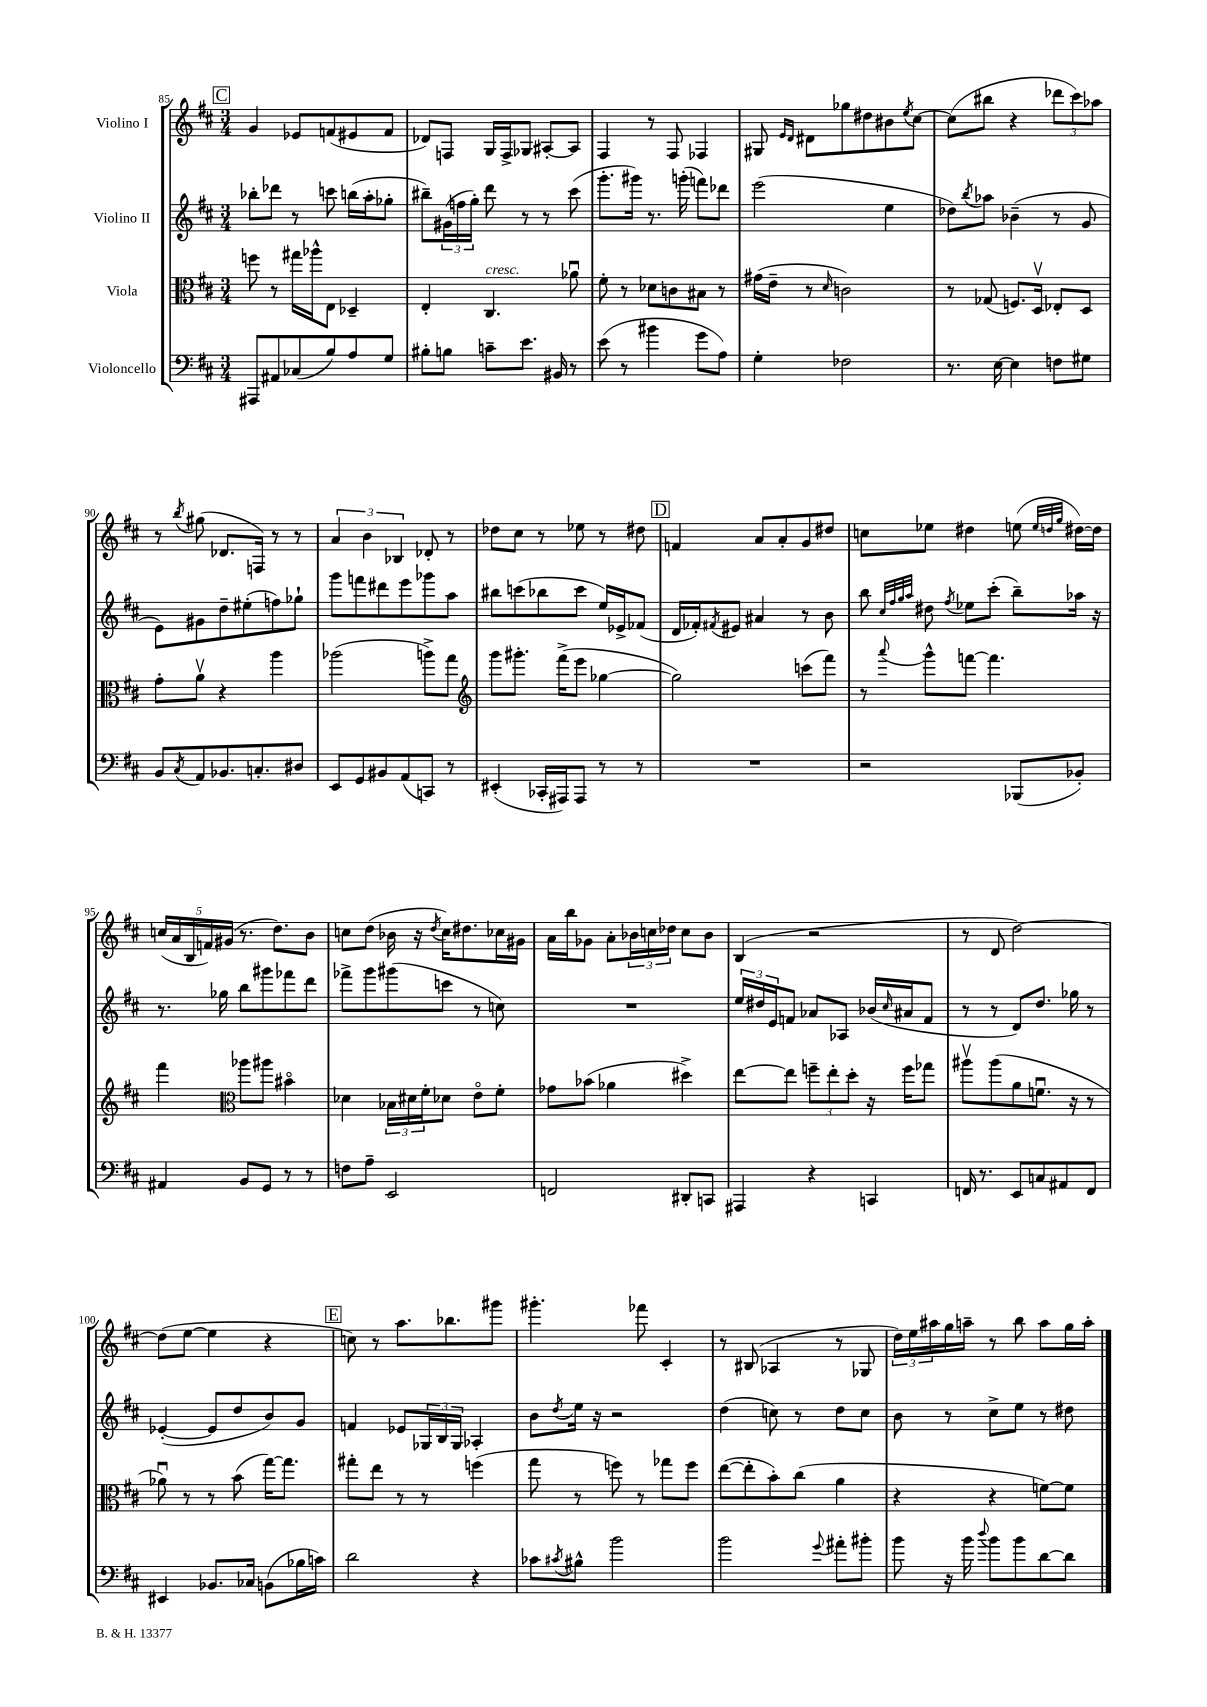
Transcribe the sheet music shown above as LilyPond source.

<<
\new StaffGroup <<
\new Staff = "s0" \with { instrumentName = "Violino I" } {
    \clef treble \key d \major \numericTimeSignature \time 3/4
    \mark \markup { \box "C" } g'4 ees'8 f'8( eis'8 f'8 |
    des'8) f8 g16 f16-> ges8 ais8~-. ais8 |
    fis4 r8 fis8 fes4 |
    gis8 \grace { e'16 d'16 } dis'8 ges''8 dis''8 bis'8 \acciaccatura { e''8 } cis''8~ |
    cis''8( bis''8 r4 \tuplet 3/2 { des'''8 cis'''8) aes''8 } |
    r8 \acciaccatura { b''8 } gis''8( des'8. f16) r8 r8 |
    \tuplet 3/2 { a'4 b'4 bes4 } des'8-. r8 |
    des''8 cis''8 r8 ees''8 r8 dis''8 |
    \mark \markup { \box "D" } f'4 a'8 a'8-. g'8 dis''8 |
    c''8 ees''8 dis''4 e''8( \grace { e''32 d''32 g''32 } dis''16~) dis''16 |
    \tuplet 5/4 { c''16( a'16 b16 f'16) gis'16( } r8. d''8.) b'8 |
    c''8 d''8( bes'16 r16 \acciaccatura { d''8 } c''16) dis''8. ces''16 gis'16 |
    a'16 b''16 ges'8 a'8-. \tuplet 3/2 { bes'16 c''16 des''16 } c''8 bes'8 |
    b4( r2 |
    r8 d'8 d''2~) |
    d''8( e''8~ e''4 r4 |
    \mark \markup { \box "E" } c''8) r8 a''8. bes''8. gis'''8 |
    gis'''4.-. fes'''8 cis'4-. |
    r8 bis8( aes4 r8 ges8 |
    \tuplet 3/2 { d''16) e''16 ais''16 } g''16 a''16-- r8 b''8 a''8 g''16 a''16-. \bar "|." |
}
\new Staff = "s1" \with { instrumentName = "Violino II" } {
    \clef treble \key d \major \numericTimeSignature \time 3/4
    \mark \markup { \box "C" } bes''8-. des'''8 r8 c'''8 b''16( a''16-. ges''8-. |
    bis''8--) \tuplet 3/2 { gis'16( f''16 g''16-.) } d'''8 r8 r8 cis'''8( |
    g'''8.-. gis'''16) r8. g'''16-.( f'''8) des'''8 |
    e'''2( e''4 |
    des''8) \acciaccatura { b''8 } aes''8 bes'4--( r8 g'8 |
    e'8) gis'8 d''8-- eis''8-.( f''8) ges''8-! |
    g'''8 f'''8 dis'''8 e'''8 ges'''8 a''8 |
    bis''8 c'''8( bes''8 c'''8 e''16) ees'16-> fes'8( |
    \mark \markup { \box "D" } d'16 fes'16-.) \acciaccatura { fis'8 } eis'8 ais'4 r8 b'8 |
    b''8 \grace { cis''32 fis''32 g''32 a''32 } dis''8 \acciaccatura { fis''8 } ees''8 cis'''8-.( b''8--) aes''16 r16 |
    r8. ges''16 b''8 gis'''8 fes'''8 d'''8 |
    fes'''8-> g'''8 gis'''8( c'''8 r8 c''8) |
    R2. |
    \tuplet 3/2 { e''16 dis''16 e'16 } f'8 aes'8 aes8 bes'16( \grace { cis''16 } ais'16 f'8 |
    r8 r8 d'8) d''8. ges''16 r8 |
    ees'4~-.( ees'8 d''8 b'8) g'8 |
    \mark \markup { \box "E" } f'4 ees'8 \tuplet 3/2 { ges16 b16 ges16 } aes4-. |
    b'8 \acciaccatura { d''8 } e''16 r16 r2 |
    d''4( c''8) r8 d''8 c''8 |
    b'8 r8 cis''8-> e''8 r8 dis''8 \bar "|." |
}
\new Staff = "s2" \with { instrumentName = "Viola" } {
    \clef alto \key d \major \numericTimeSignature \time 3/4
    \mark \markup { \box "C" } f''8 r8 gis''16 aes''16-^ e8 des4-- |
    e4-. cis4.^\markup { \italic "cresc." } aes'8\downbow |
    fis'8-. r8 des'8 c'8 bis8 r8 |
    gis'16( e'16-- r8 \grace { d'16 } c'2) |
    r8 ges8( f8.) d16\upbow ees8-. d8 |
    g'8-. a'8\upbow r4 a''4 |
    aes''2( a''8->) g''8 |
    \clef treble g'''8 gis'''8.-. fis'''16->( e'''8 ges''4~ |
    \mark \markup { \box "D" } ges''2) c'''8( fis'''8) |
    r8 \appoggiatura { a'''8 } g'''8-^ f'''8~ f'''4. |
    fis'''4 \clef alto aes''8 ais''8 bis'4\flageolet |
    des'4 \tuplet 3/2 { bes16 dis'16 fis'16-. } des'8 e'8\flageolet fis'8-. |
    ges'8 bes'8( aes'4 dis''4->) |
    e''8~ e''8 \tuplet 3/2 { f''8-- e''8-. d''8-. } r16 f''16 ges''8 |
    ais''8\upbow ais''8( a'8 f'8.\downbow r16 r8 |
    aes'8\downbow) r8 r8 b'8( g''16~) g''8. |
    \mark \markup { \box "E" } gis''8-. e''8 r8 r8 f''4( |
    g''8 r8 f''8) r8 ges''8 f''8 |
    e''8~( e''8-. b'8-.) cis''8( a'4 |
    r4 r4 f'8~) f'8 \bar "|." |
}
\new Staff = "s3" \with { instrumentName = "Violoncello" } {
    \clef bass \key d \major \numericTimeSignature \time 3/4
    \mark \markup { \box "C" } ais,,8 ais,8 ces8( b8) a8 g8 |
    bis8-. b8 c'8-- e'8. bis,16 r8 |
    e'8( r8 bis'4 g'8 a8) |
    g4-. fes2 |
    r8. e16~ e4 f8 gis8 |
    b,8 \acciaccatura { cis8 } a,8 bes,8. c8.-. dis8 |
    e,8 g,8 bis,8 a,8( c,8) r8 |
    eis,4-.( ces,16-. ais,,16) ais,,8 r8 r8 |
    \mark \markup { \box "D" } R2. |
    r2 bes,,8( bes,8-.) |
    ais,4 b,8 g,8 r8 r8 |
    f8 a8-- e,2 |
    f,2 dis,8-. c,8 |
    ais,,4 r4 c,4 |
    f,16 r8. e,8 c8 ais,8 f,8 |
    eis,4 bes,8. ces16 b,8( bes16 c'16) |
    \mark \markup { \box "E" } d'2 r4 |
    ces'8 \acciaccatura { cis'8 } bis8-^ b'2 |
    b'2 \appoggiatura { g'8 } ais'8-. bis'8-. |
    b'8 r16 b'16 \appoggiatura { d''8 } b'8 b'8 d'8~ d'8 \bar "|." |
}
>>
>>
\layout { \context { \Score currentBarNumber = #85 } }
